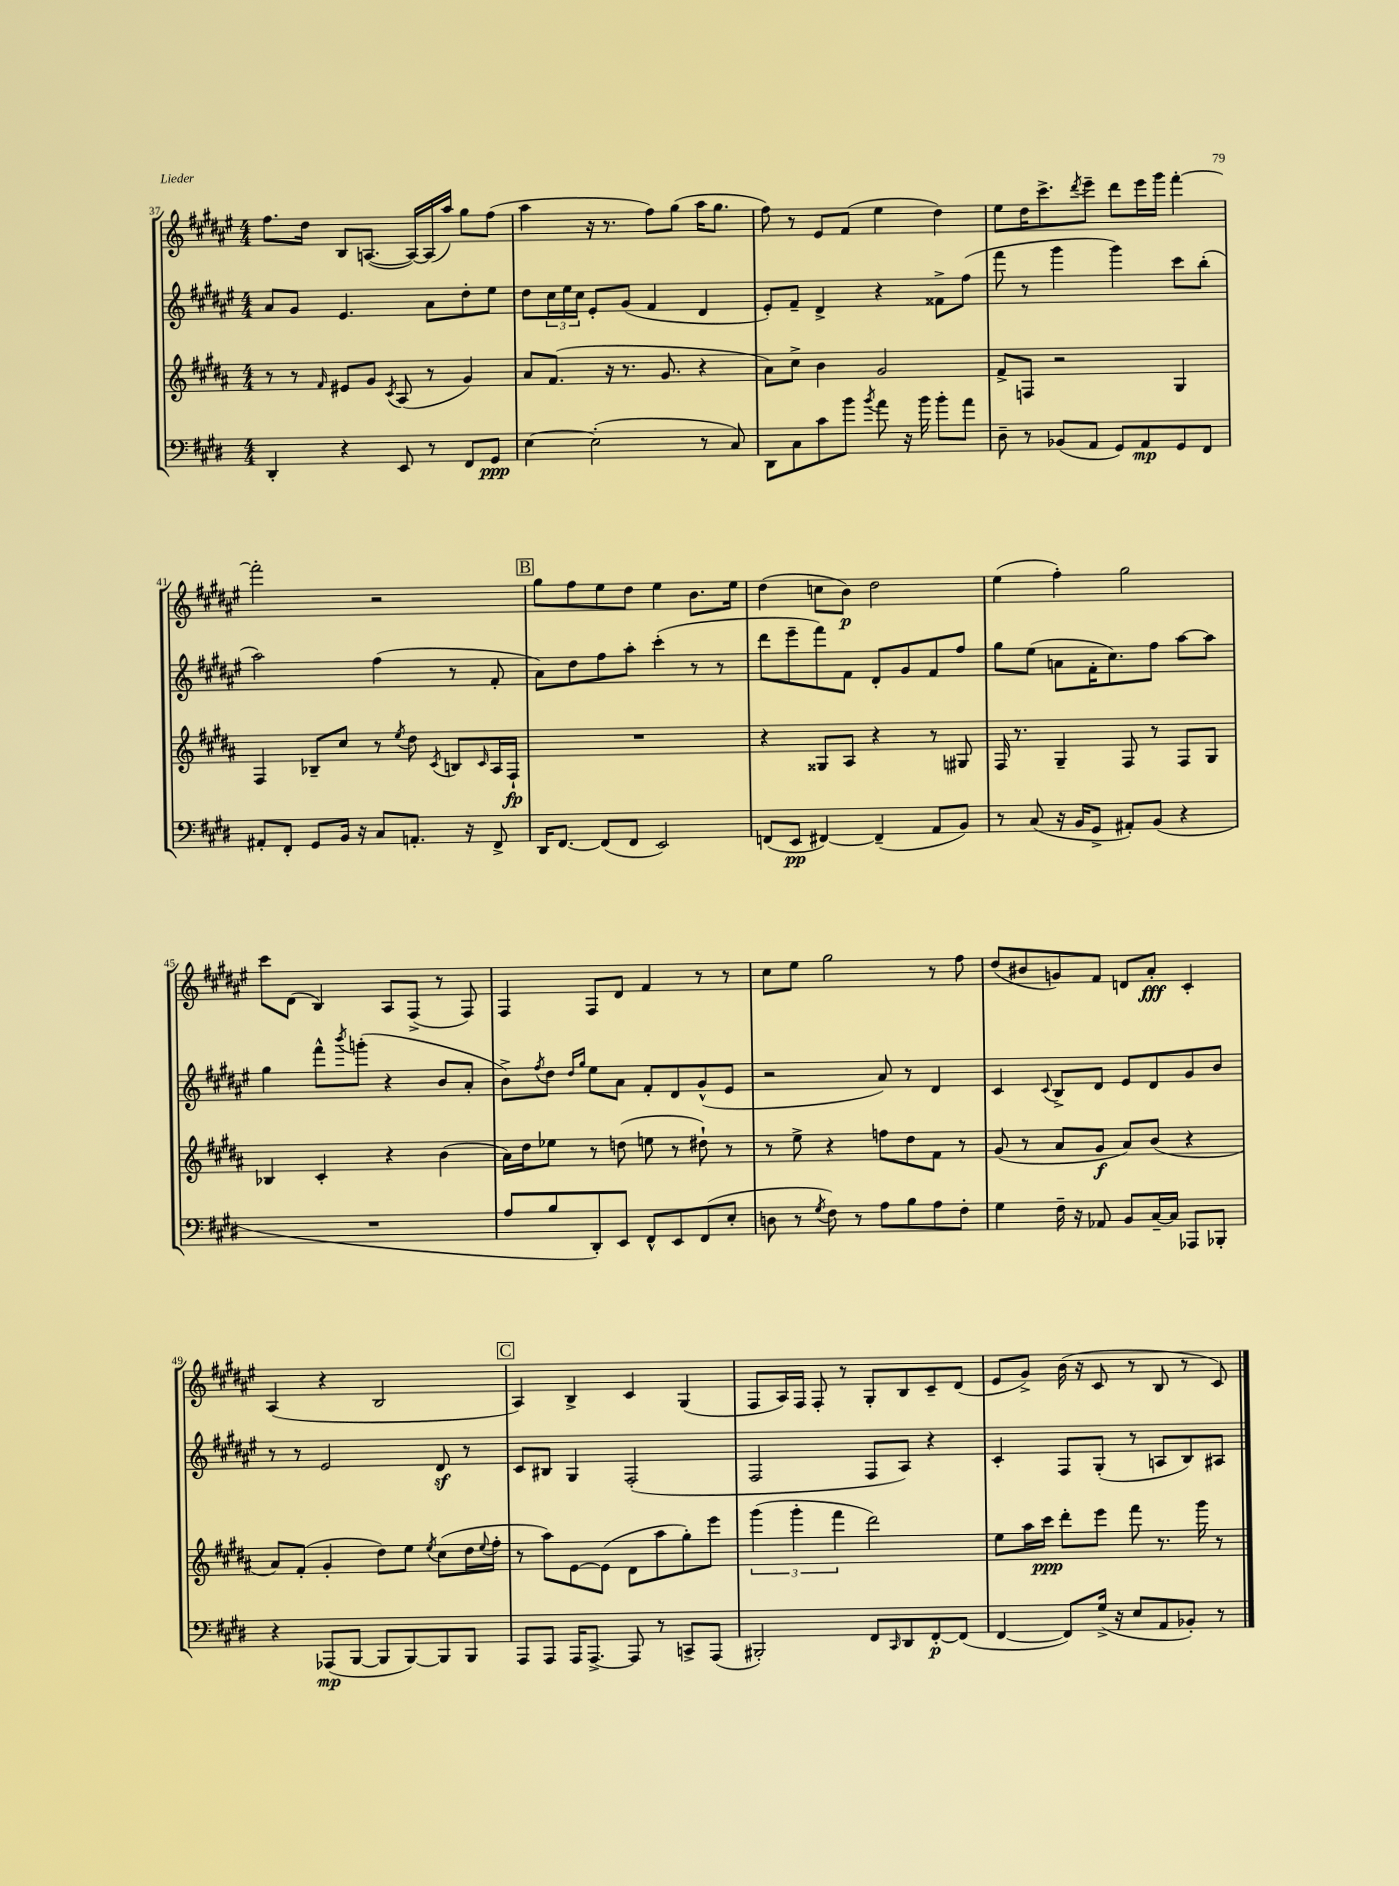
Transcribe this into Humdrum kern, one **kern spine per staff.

**kern	**kern	**kern	**kern
*staff4	*staff3	*staff2	*staff1
*clefF4	*clefG2	*clefG2	*clefG2
*k[f#c#g#d#]	*k[f#c#g#d#a#]	*k[f#c#g#d#a#e#]	*k[f#c#g#d#a#e#]
*M4/4	*M4/4	*M4/4	*M4/4
4DD#'	8r	8a#	8.ff#
.	8r	8g#	.
.	.	.	16dd#
.	16qqf#	.	.
4r	8e#	4.e#	8B
.	8g#	.	([8.A
.	8qc#	.	.
8EE	(8A#	.	.
.	.	.	16A_)
8r	8r	8a#	(16A]
.	.	.	16aa#)
8FF#	4g#)	8dd#'	8gg#
8GG#	.	8ee#	(8ff#
=	=	=	=
[4E	8a#	8dd#	4aa#
.	(8.f#	24cc#	.
.	.	24ee#	.
.	.	24cc#	.
(2E']	.	8e#'	16r
.	16r	.	8.r
.	8.r	(8g#	.
.	.	4f#	8ff#)
.	8.g#	.	.
.	.	.	(8gg#
8r	4r	4d#	16aa#
.	.	.	8.gg#
8C#)	.	.	.
=	=	=	=
8DD#	8a#)	8e#')	8ff#)
8C#	8cc#^	8f#~	8r
8c#	4b	4d#^	8e#
8b	.	.	(8f#
8qb	.	.	.
8a	2g#	4r	4ee#
16r	.	.	.
16b	.	.	.
8b'	.	8f##^	4dd#)
8a	.	(8ff#	.
=	=	=	=
8D#~	8f#^	8fff#	8ee#
8r	8F	8r	16dd#
.	.	.	8.ccc#^
(8BB-	2r	4ggg#	.
.	.	.	8qddd#
8AA	.	.	8eee#~
8GG#)	.	4ggg#)	8ddd#
8AA	.	.	16eee#
.	.	.	16ggg#
8GG#	4G#	8ccc#	[4fff#'
8FF#	.	(8bb'	.
=	=	=	=
8AA#'	4F#	2aa#)	2fff#']
8FF#'	.	.	.
8GG#	8B-~	.	.
16BB	8cc#	.	.
16r	.	.	.
8C#	8r	(4ff#	2r
.	8qee	.	.
8.AA'	8dd#	.	.
.	8qc#	.	.
.	8B	8r	.
16r	.	.	.
.	16qqc#	.	.
8FF#^	16A#	8f#'	.
.	16F#`	.	.
=	=	=	=
16DD#	1r	8a#)	8gg#
[8.FF#	.	.	.
.	.	8dd#	8ff#
(8FF#]	.	8ff#	8ee#
8FF#	.	8aa#'	8dd#
2EE)	.	(4ccc#'	4ee#
.	.	8r	8.b
.	.	8r	.
.	.	.	16ee#
=	=	=	=
(8FF	4r	8ddd#	(4dd#
8EE	.	8eee#~	.
[4FF#)	8G##	8fff#)	8cc
.	8A#	8f#	8b)
(4FF#~]	4r	8d#'	2dd#
.	.	8g#	.
8AA	8r	8f#	.
8BB)	8G#	8ff#	.
=	=	=	=
8r	16F#	8gg#	(4ee#
.	8.r	.	.
(8C#	.	(8ee#	.
16r	4G#~	8a	4ff#')
16BB	.	.	.
8GG#^	.	16f#'	.
.	.	8.cc#)	.
8AA#')	8F#	.	2gg#
(8BB	8r	8ff#	.
4r	8F#	[8aa#	.
.	8G#	8aa#]	.
=	=	=	=
1r	4B-	4gg#	8ccc#
.	.	.	(8d#
.	4c#'	8fff#^^	4B)
.	.	8qbbb	.
.	.	(8ggg'	.
.	4r	4r	8A#
.	.	.	(8F#^
.	(4b	8b	8r
.	.	8a#'	8F#)
=	=	=	=
8A	16a#)	8b^)	4F#
.	16dd#	.	.
.	.	8qff#	.
8B	8ee-	8dd#	.
.	.	16qqdd#	.
.	.	16qqgg#	.
8DD#')	8r	8ee#	8F#
8EE	(8dd	8a#	8d#
8FF#^^	8ee	8f#'	4f#
8EE	8r	8d#	.
(8FF#	8dd#`)	(8g#^^	8r
8E'	8r	8e#	8r
=	=	=	=
8D	8r	2r	8cc#
8r	8ee^	.	8ee#
8qG#	.	.	.
8F#)	4r	.	2gg#
8r	.	.	.
8A	8ff	8a#)	.
8B	8dd#	8r	.
8A	8f#	4d#	8r
8F#'	8r	.	8ff#
=	=	=	=
4G#	(8g#	4c#	(8dd#
.	8r	.	8b#
.	.	8qqc#	.
16F#~	8a#	8B^	8g)
16r	.	.	.
8AA-	8g#	8d#	8f#
8BB	8a#)	8e#	8d
[16C#~	(8b	8d#	8a#'
16C#]	.	.	.
8AAA-	4r	8g#	4c#'
8BBB-'	.	8b	.
=	=	=	=
4r	8a#)	8r	(4A#
.	(8f#'	8r	.
(8AAA-	4g#'	2e#	4r
[8BBB	.	.	.
8BBB]	8dd#)	.	2B
[8BBB)	8ee	.	.
.	8qee	.	.
8BBB]	(8cc#	8d#	.
8BBB	16dd#	8r	.
.	8qqee	.	.
.	16ff#'	.	.
=	=	=	=
8AAA	8r	8c#	4A#)
8AAA	8aa#)	8B#	.
16AAA	[8e	4G#	4B^
[8.AAA^	.	.	.
.	(8e]	.	.
8AAA]	8d#	(2F#'	4c#
8r	8aa#	.	.
8CC^	8gg#')	.	(4G#
(8AAA	8eee	.	.
=	=	=	=
2BBB#')	(6ggg#	2F#	8F#
.	.	.	16A#)
.	6ggg#'	.	.
.	.	.	16F#
.	.	.	8F#'
.	6fff#	.	.
.	.	.	8r
8FF#	2ddd#)	8F#	8G#'
16qqCC#	.	.	.
8DD#	.	8A#)	8B
[8FF#'	.	4r	8c#~
(8FF#]	.	.	(8d#
=	=	=	=
[4FF#	8ee	4c#'	8e#
.	16aa#	.	8g#^)
.	16ccc#	.	.
8FF#])	8ddd#'	8F#	(16b
.	.	.	16r
(16G#^	8eee	(8G#'	8c#
16r	.	.	.
8E	8fff#	8r	8r
8AA	8.r	8A	8B
8BB-')	.	8B)	8r
.	16ggg#	.	.
8r	8r	8A#	8c#)
==	==	==	==
*-	*-	*-	*-
